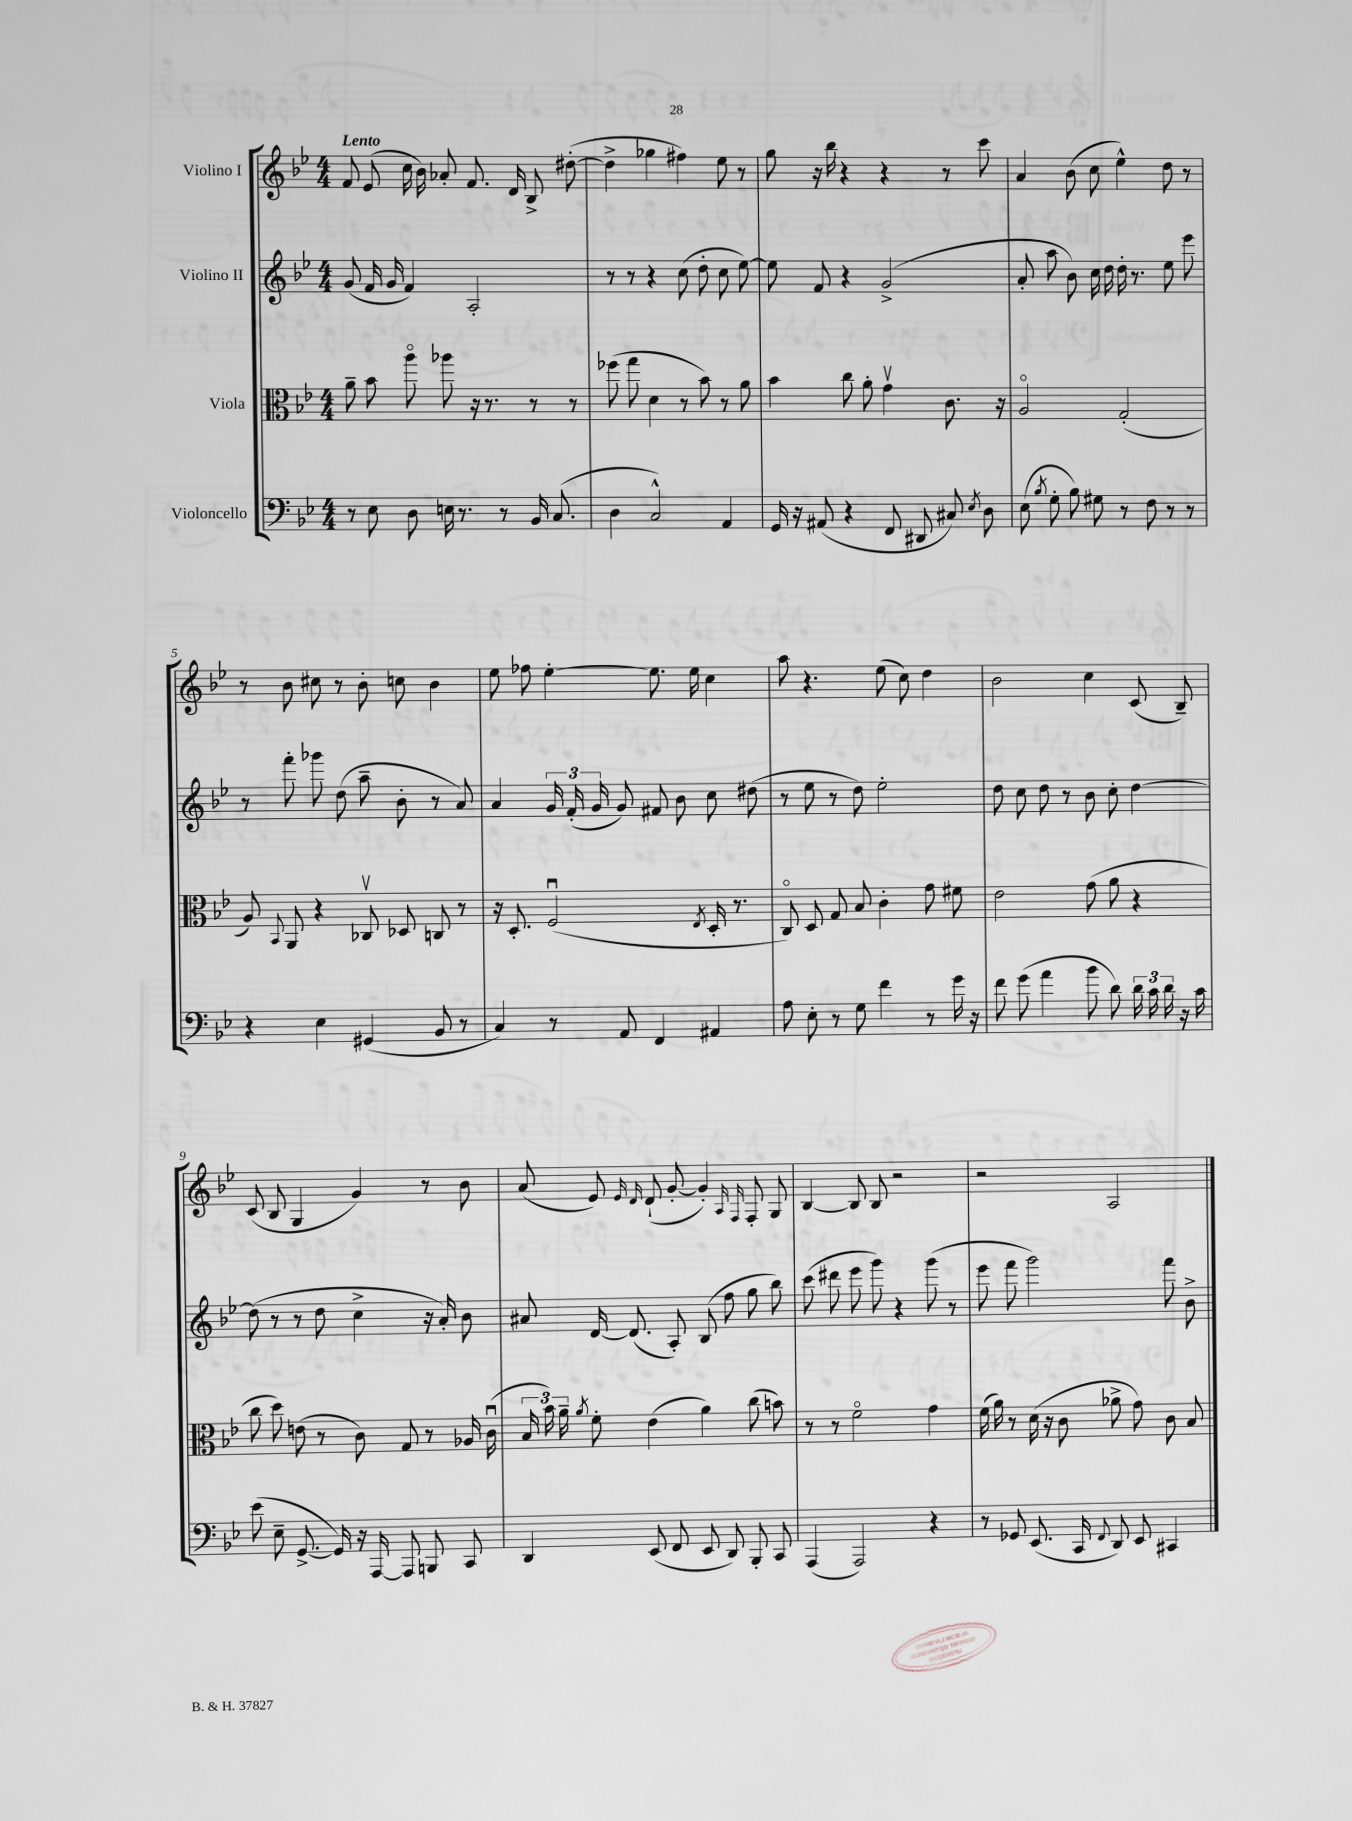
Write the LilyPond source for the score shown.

<<
\new StaffGroup <<
\new Staff = "s0" \with { instrumentName = "Violino I" } {
    \clef treble \key bes \major \numericTimeSignature \time 4/4 \tempo "Lento"
    \autoBeamOff f'8 ees'8( c''16 bes'16) aes'8-. f'8. d'16 bes8-> dis''8~-.( |
    dis''4-> ges''4 fis''4) ees''8 r8 |
    g''8 r16 bes''16 r4 r4 r8 c'''8 |
    a'4 bes'8( c''8 ees''4-^) d''8 r8 |
    r8 bes'8 cis''8 r8 bes'8-. c''8 bes'4 |
    ees''8 fes''8 ees''4~-. ees''8. ees''16 c''4 |
    a''8 r4. ees''8( c''8) d''4 |
    bes'2 c''4 c'8( bes8--) |
    c'8( bes8 g4 g'4) r8 bes'8 |
    a'8( ees'8) \grace { ees'16 d'16 } d'8-!( g'8~-. g'4-.) \grace { a16 f16 } f8-. g8 |
    bes4~ bes8 bes8 r2 |
    r2 a2 \bar "|." |
}
\new Staff = "s1" \with { instrumentName = "Violino II" } {
    \clef treble \key bes \major \numericTimeSignature \time 4/4
    \autoBeamOff g'8( f'16 g'16 f'4) a2-. |
    r8 r8 r4 c''8( d''8-. c''8 ees''8~) |
    ees''8 f'8 r4 g'2->( |
    a'8-. a''8 bes'8) c''16 d''16 d''16-. r8. ees''8 ees'''8 |
    r8 f'''8-. ges'''8 d''8( a''8-- bes'8-. r8 a'8) |
    a'4 \tuplet 3/2 { g'16 f'16-.( g'16 } g'8) fis'8 bes'8 c''8 dis''8( |
    r8 ees''8 r8 d''8) ees''2-. |
    d''8 c''8 d''8 r8 bes'8 c''8-. d''4~ |
    d''8( r8 r8 d''8 c''4-> r16 a'16-.) bes'8 |
    ais'8 d'16~ d'8.( a8-.) bes8( f''8 g''8 bes''8) |
    c'''8( dis'''8 ees'''8 g'''8) r4 g'''8( r8 |
    ees'''8 f'''8 g'''2) f'''8 bes'8-> \bar "|." |
}
\new Staff = "s2" \with { instrumentName = "Viola" } {
    \clef alto \key bes \major \numericTimeSignature \time 4/4
    \autoBeamOff a'8-- bes'8 a''8\flageolet aes''8 r16 r8. r8 r8 |
    fes''8( g''8 d'4 r8 bes'8) r8 a'8 |
    bes'4 c''8 a'8-. g'4\upbow c'8. r16 |
    a2\flageolet g2-.( |
    a8) \appoggiatura { bes,8 } a,8 r4 ces8\upbow des8 c8 r8 |
    r16 d8.-. f2\downbow( \acciaccatura { ees8 } d16-. r8. |
    c8\flageolet) d8 g8 bes8 c'4-. g'8 fis'8 |
    ees'2 g'8( a'8 r4 |
    c''8 d''8) e'8( r8 c'8) g8 r8 aes16 c'16\downbow( |
    \tuplet 3/2 { bes16 bes'16) a'16-- } \acciaccatura { a'8 } f'8-. ees'4( a'4) c''8( b'8) |
    r8 r8 f'2\flageolet g'4 |
    f'16( a'16) r8 d'16( r16 c'8 aes'8-> g'8) c'8 bes8 \bar "|." |
}
\new Staff = "s3" \with { instrumentName = "Violoncello" } {
    \clef bass \key bes \major \numericTimeSignature \time 4/4
    \autoBeamOff r8 ees8 d8 e16 r8. r8 bes,16 c8.( |
    d4 c2-^) a,4 |
    g,16 r16 ais,8( r4 f,8 dis,8 cis8) \acciaccatura { ees8 } d8 |
    ees8( \acciaccatura { bes8 } g8-. bes8) gis8 r8 f8 r8 r8 |
    r4 ees4 gis,4( bes,8 r8 |
    c4) r8 a,8 f,4 ais,4 |
    a8 ees8-. r8 g8 f'4 r8 g'16 r16 |
    f'8 g'8( a'4 bes'8 d'8) \tuplet 3/2 { d'16 c'16 d'16 } r16 c'16 |
    ees'8( ees8-- g,8.~-> g,16) r16 a,,16~ a,,8 b,,8 c,8 |
    d,4 ees,8( f,8 ees,8 d,8) bes,,8-. c,8 |
    a,,4( a,,2) r4 |
    r8 ges,8 ees,8.( c,16 \appoggiatura { f,8 } d,8) ees,8 cis,4 \bar "|." |
}
>>
>>
